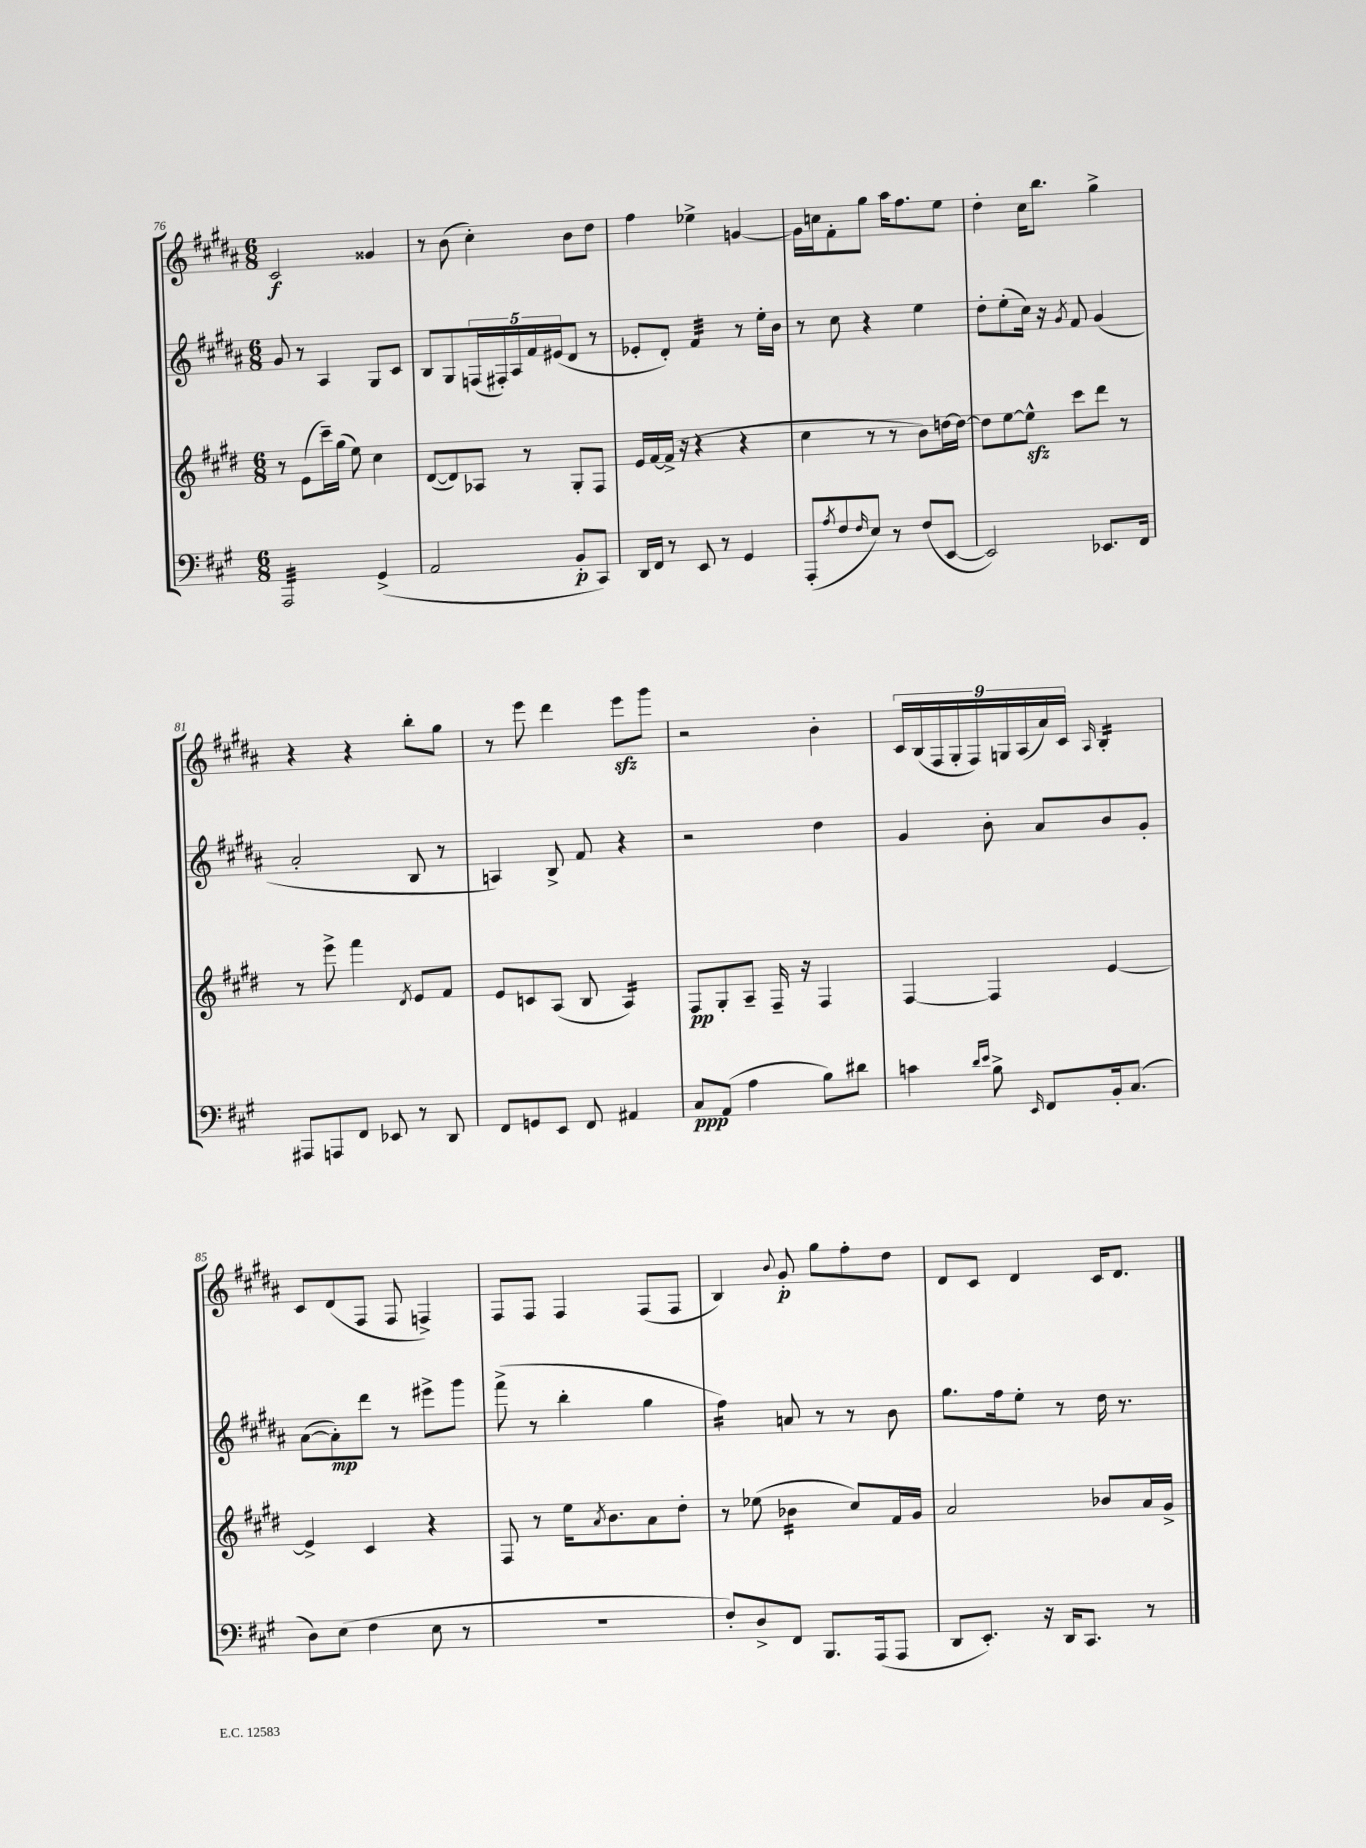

**kern	**kern	**kern	**kern
*staff4	*staff3	*staff2	*staff1
*clefF4	*clefG2	*clefG2	*clefG2
*k[f#c#g#]	*k[f#c#g#d#]	*k[f#c#g#d#a#]	*k[f#c#g#d#a#]
*M6/8	*M6/8	*M6/8	*M6/8
2AAA/	8r	8g#/	2c#/
.	(8e\L	8r	.
.	16ccc#~\L)	4A#/	.
.	(16gg#\JJ	.	.
.	8ee\)	.	.
(4GG#^/	4cc#\	8G#/L	4g##/
.	.	8c#/J	.
=	=	=	=
2AA/	([8d#/L	8B/L	8r
.	8d#/])	8G#/	(8b\
.	8A-/J	(20F/L	4cc#'\)
.	.	20F#'/)	.
.	.	20A#/	.
.	8r	.	.
.	.	20f#/	.
.	.	(20e#/J	.
8BB'/L	8G#'/L	8d#/J	8b\L
8CC#/J)	8F#/J	8r	8dd#\J
=	=	=	=
16DD/LL	16e/LL	8e-'/L	4ff#\
16FF#/JJ	[16f#/	.	.
8r	(16f#^/]JJ	8d#'/J)	.
.	16r	.	.
8EE/	4r	4f#/	4ee-^\
8r	.	.	.
4GG#/	4r	8r	[4g/
.	.	16ee'\LL	.
.	.	16b\JJ	.
=	=	=	=
(8AAA'/L	4cc#\	8r	16g\]LL
.	.	.	16cc\J
8qA/	.	.	.
8F#/	.	8cc#\	8f#'\
16qqF#/	.	.	.
8E/J)	8r	4r	8gg#\J
8r	8r	.	16aa#\LK
.	.	.	8.ff#\
(8F#/L	8b\L)	4ee\	.
[8EE/J	[16dd\L	.	8ee\J
.	16dd\_JJ	.	.
=	=	=	=
2EE/])	8dd\]L	8dd#'\L	4dd#'\
.	[8ee\	(8ee'\	.
.	8ee^^\]J	16cc#\Jk)	16cc#\LK
.	.	16r	8.bb\J
.	.	8qg#/	.
.	8ccc#\L	8f#/	.
8.EE-/L	8ddd#\J	(4g#/	4gg#^\
.	8r	.	.
16FF#/Jk	.	.	.
=	=	=	=
8AAA#/L	8r	2a#'/	4r
8AAA/	8eee^\	.	.
8FF#/J	4fff#\	.	4r
8EE-/	.	.	.
.	8qd#/	.	.
8r	8e/L	8B/	8bb'\L
8DD/	8f#/J	8r	8gg#\J
=	=	=	=
8FF#/L	8e/L	4A/)	8r
8GG/	8c/	.	8eee\
8EE/J	(8A/J	8B^/	4ddd#\
8FF#/	8B/	8f#/	.
4AA#/	4A/)	4r	8eee\L
.	.	.	8ggg#\J
=	=	=	=
8C#/L	8F#/L	2r	2r
(8AA/J	8G#'/	.	.
4A\	8A~/J	.	.
.	16F#~/	.	.
.	16r	.	.
8B\L)	4F#/	4dd#\	4b'\
8d#\J	.	.	.
=	=	=	=
4c\	[4F#/	4g#/	18c#/LL
.	.	.	(18B/
.	.	.	18F#/
.	.	.	18G#'/
.	.	.	18F#/)
16qqd/LL	.	.	.
16qqe/JJ	.	.	.
8B^\	4F#/]	8b'\	.
.	.	.	18G/
.	.	.	(18A#/
16qqEE/	.	.	.
8FF#/L	.	8a#/L	.
.	.	.	18a#/)
.	.	.	18c#/JJ
.	.	.	16qqA#/
16BB'/k	[4e/	8b/	4B'/
(8.C#/J	.	.	.
.	.	8g#'/J	.
=	=	=	=
8D\L)	4e^/]	([8a#\L	8c#/L
(8E\J	.	8a#'\])	(8d#/
4F#\	4c#/	8ddd#\J	8F#/J
.	.	8r	8F#/
8E\	4r	8eee#^\L	4F^/)
8r	.	8ggg#\J	.
=	=	=	=
2.r	8F#/	(8fff#^\	8F#/L
.	8r	8r	8F#/J
.	16ee\LK	4bb'\	4F#/
.	8qa/	.	.
.	8.b\	.	.
.	8a\	4gg#\	(8F#/L
.	8dd#'\J	.	8F#/J
=	=	=	=
8F#'/L)	8r	4ff#\)	4B/)
8D^/	(8ee-\	.	.
.	.	.	8qqb/
8FF#/J	4b-\	8a/	8g#'/
8.BBB/L	.	8r	8gg#\L
.	8cc#/L)	8r	8ff#'\
(16AAA/k	.	.	.
8AAA/J	16f#/L	8b\	8dd#\J
.	16g#/JJ	.	.
=	=	=	=
8DD/L	2a/	8.gg#\L	8d#/L
8.EE'/J)	.	.	8c#/J
.	.	16ff#\k	.
.	.	8ee'\J	4d#/
16r	.	.	.
16DD/LK	.	8r	.
8.CC#/J	.	.	.
.	8b-/L	16dd#\	16c#/LK
.	.	8.r	8.d#/J
8r	16a/L	.	.
.	16g#^/JJ	.	.
==	==	==	==
*-	*-	*-	*-
